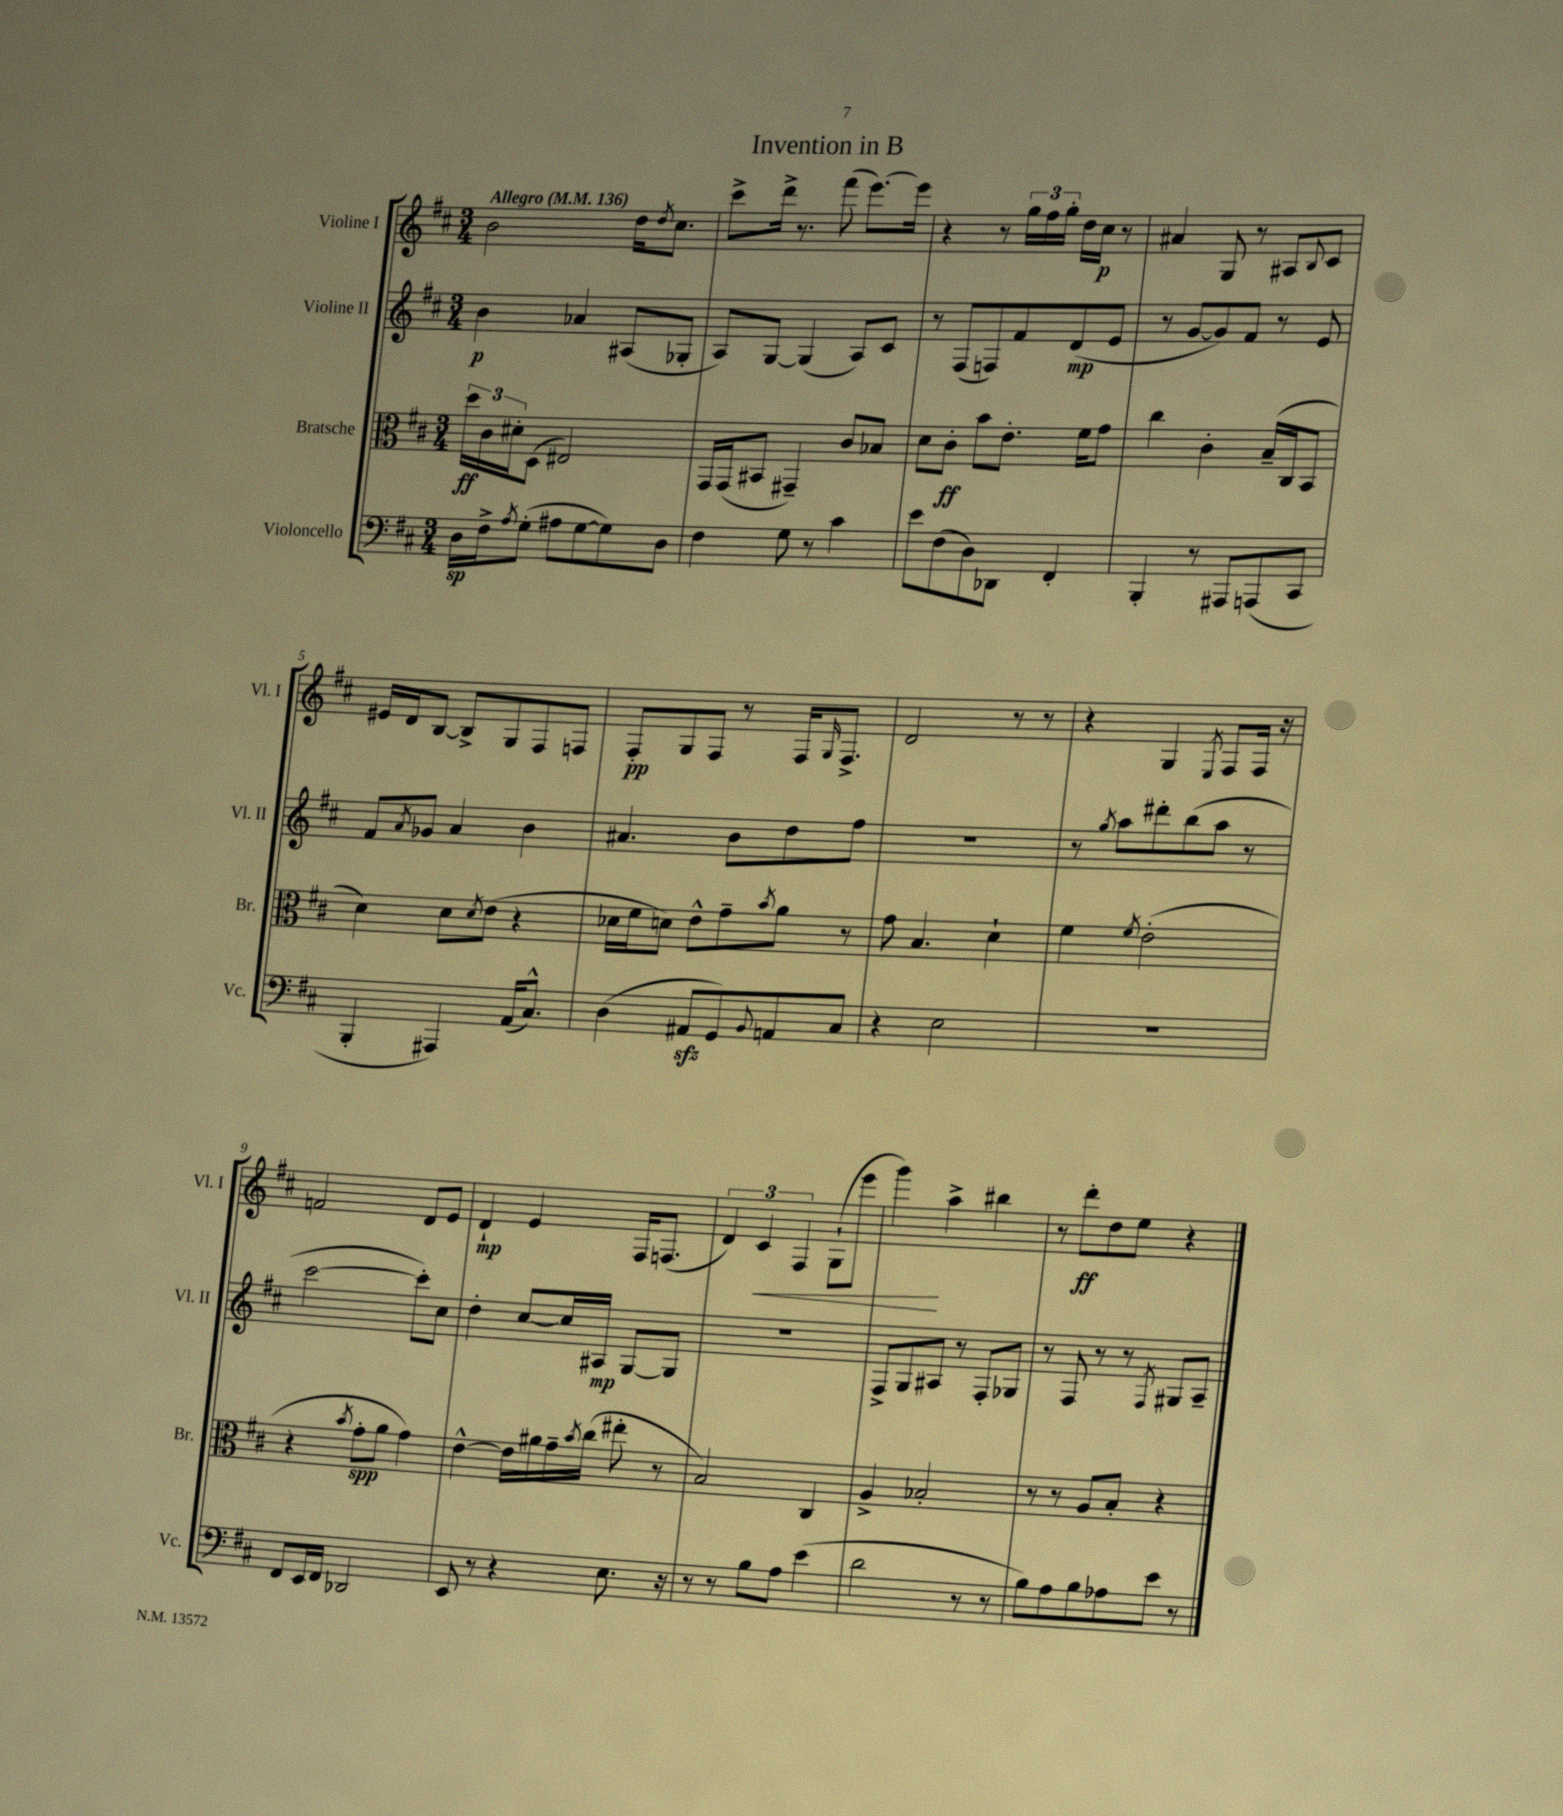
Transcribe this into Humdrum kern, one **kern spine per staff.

**kern	**kern	**kern	**kern
*staff4	*staff3	*staff2	*staff1
*clefF4	*clefC3	*clefG2	*clefG2
*k[f#c#]	*k[f#c#]	*k[f#c#]	*k[f#c#]
*M3/4	*M3/4	*M3/4	*M3/4
*MM136	*MM136	*MM136	*MM136
16D	24dd	4b	2b
.	24c#	.	.
16F#^	.	.	.
.	24d#'	.	.
8qA	.	.	.
(8G'	(8D	.	.
8A#	2E#)	4a-	.
[8G	.	.	.
8G])	.	(8A#	16dd
.	.	.	8qdd
.	.	.	8.cc#
8D	.	8G-'	.
=	=	=	=
4F#	16GG	8A)	8ccc#^
.	(16GG	.	.
.	8BB#	[8G	16ddd^
.	.	.	8.r
8G	4GG#~)	(4G]	.
8r	.	.	(8fff#
4c#	8c#	8A)	[8.eee)
.	8B-	8c#	.
.	.	.	16eee]
=	=	=	=
8e	8d	8r	4r
(8F#	8c#'	(8F#	.
8D)	8b	8F)	8r
8DD-	8.e'	8f#	24gg
.	.	.	24ff#
.	.	.	24gg'
4FF#'	.	(8d	16dd
.	16f#	.	16cc#
.	8g	8e	8r
=	=	=	=
4BBB'	4cc#	8r	4a#
.	.	[8g	.
8r	4c#'	8g])	8G
8AAA#	.	8f#	8r
(8AAA	(16B~	8r	8A#
.	16C#	.	.
.	.	.	8qqB
8CC#	8BB	8e	8c#
=	=	=	=
4BBB'	4d)	8f#	16e#
.	.	.	16d
.	.	8qa	.
.	.	8g-	[8B
4AAA#)	8d	4a	8B^]
.	8qd	.	.
.	(8e	.	8G
(16AA	4r	4b	8F#
8.C#^^)	.	.	.
.	.	.	8F
=	=	=	=
(4D	16d-	4.a#	8F#'
.	16f#	.	.
.	8d)	.	8G
8AA#	8e^^	.	8F#
8GG)	8g~	8b	8r
8qqBB	8qb	.	.
8AA	8a	8dd	16F#
.	.	.	16qqG
.	.	.	8.F#^
8C#	8r	8ff#	.
=	=	=	=
4r	8g	2.r	2d
.	4.B	.	.
2E	.	.	.
.	4d`	.	8r
.	.	.	8r
=	=	=	=
2.r	4f#	8r	4r
.	.	8qgg	.
.	.	8aa	.
.	8qf#	.	.
.	(2e'	8ddd#'	4G
.	.	(8bb	.
.	.	.	8qE
.	.	8aa	8F#
.	.	8r	16F#
.	.	.	16r
=	=	=	=
8FF#	4r	[2ccc#	2f
16EE	.	.	.
16FF#	.	.	.
.	8qb	.	.
2DD-	8g'	.	.
.	8a	.	.
.	4g)	8ccc#'])	8d
.	.	8cc#	8e
=	=	=	=
8EE	[4e^^	4dd'	4d`
8r	.	.	.
4r	16e]	[8cc#	4e
.	16a#	.	.
.	16g~	16cc#]	.
.	8qb	.	.
.	(16cc#	16A#	.
8.E	8ee#'	[8G	16F#
.	.	.	(8.F
.	8r	8G]	.
16r	.	.	.
=	=	=	=
8r	2B)	2.r	6d)
8r	.	.	.
.	.	.	6c#
8B	.	.	.
.	.	.	6F#
8A	.	.	.
(4e	4C#	.	(8G`
.	.	.	8eee
=	=	=	=
2d	4A^	8F#^	4ggg)
.	.	8G	.
.	2B-'	8A#	4aa^
.	.	8r	.
8r	.	8F#'	4bb#
8r	.	8G-	.
=	=	=	=
8B)	8r	8r	8r
8A	8r	8F#	8ddd'
8B	8A	8r	8dd
8A-	8B'	8r	8ee
.	.	8qF#	.
8e	4r	8G#	4r
8r	.	8A~	.
==	==	==	==
*-	*-	*-	*-
